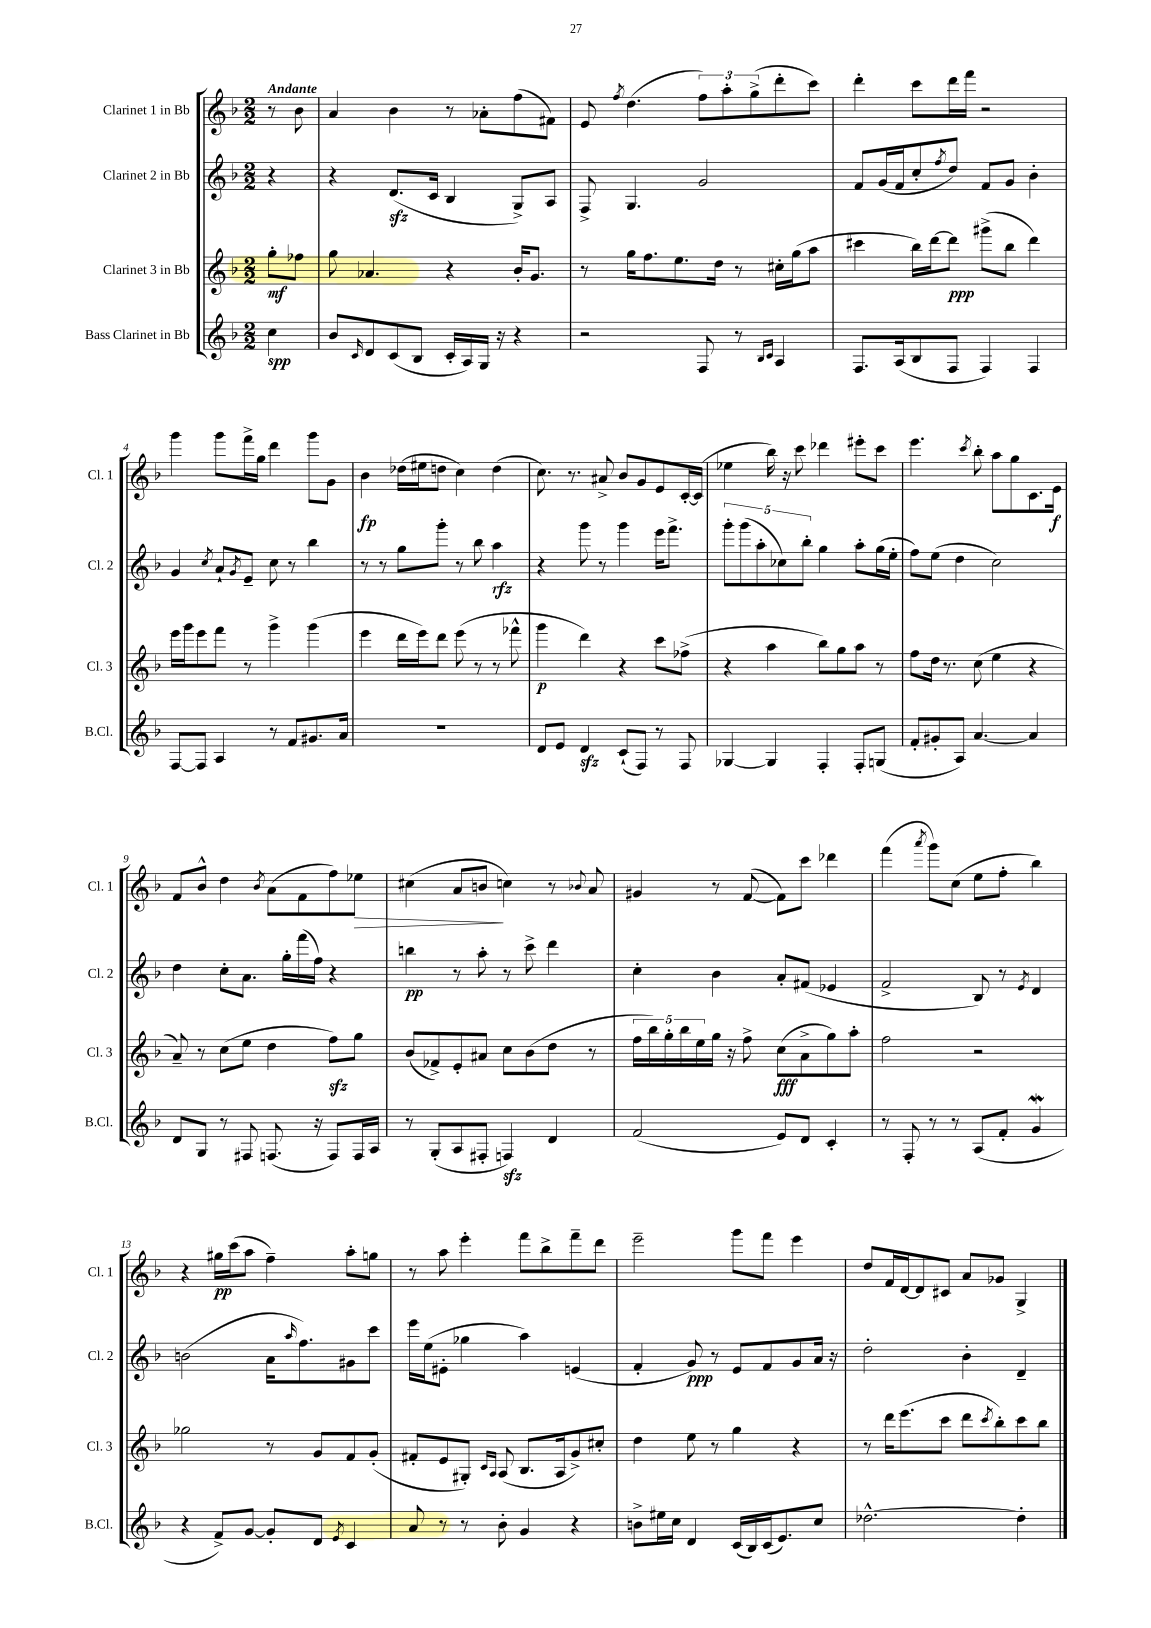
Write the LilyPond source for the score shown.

<<
\new StaffGroup <<
\new Staff = "s0" \with { instrumentName = "Clarinet 1 in Bb" shortInstrumentName = "Cl. 1" } {
    \clef treble \key f \major \numericTimeSignature \time 2/2 \partial 4 \tempo "Andante"
    r8 bes'8 |
    a'4 bes'4 r8 aes'8-. f''8( fis'8) |
    e'8 \acciaccatura { f''8 } d''4.( \tuplet 3/2 { f''8) a''8-. g''8->( } d'''8-. c'''8) |
    d'''4-. c'''8 d'''16 f'''16 r2 |
    g'''4 g'''8 f'''16-> g''16 d'''4 g'''8 g'8 |
    bes'4\fp des''16( eis''16 d''8 c''4) d''4( |
    c''8.) r8. ais'8-> bes'8 g'8 e'8 c'16~-. c'16( |
    ees''4 bes''16) r16 c'''8 des'''4 eis'''8-. c'''8 |
    e'''4. \acciaccatura { c'''8 } bes''8-. a''8 g''8 c'8. e'16\f |
    f'8 bes'8-^ d''4 \acciaccatura { bes'8 } a'8( f'8 f''8) ees''8\> |
    cis''4( a'8 b'8\! c''4) r8 \appoggiatura { bes'8 } a'8 |
    gis'4 r8 f'8~( f'8) c'''8 des'''4 |
    f'''4( \acciaccatura { a'''8 } g'''8) c''8( e''8 f''8-. bes''4) |
    r4 gis''16\pp c'''16( a''8 f''4--) a''8-. g''8 |
    r8 a''8 e'''4-. f'''8 bes''8-> f'''8-- d'''8 |
    e'''2-- g'''8 f'''8 e'''4 |
    d''8 f'16 d'16~ d'8 cis'8 a'8 ges'8 g4-> \bar "|." |
}
\new Staff = "s1" \with { instrumentName = "Clarinet 2 in Bb" shortInstrumentName = "Cl. 2" } {
    \clef treble \key f \major \numericTimeSignature \time 2/2 \partial 4
    r4 |
    r4 d'8.\sfz( c'16 bes4 g8->) a8 |
    f8-> g4. g'2 |
    f'8 g'16( f'16 c''8-. \acciaccatura { f''8 } d''8) f'8 g'8 bes'4-. |
    g'4 \acciaccatura { c''8 } a'8-! \acciaccatura { g'8 } e'8-- c''8 r8 bes''4 |
    r8 r8 g''8 g'''8-. r8 bes''8 a''4\rfz |
    r4 g'''8 r8 g'''4 e'''16 f'''8.-> |
    \tuplet 5/4 { g'''8-. g'''8( a''8-. ces''8) bes''8-. } g''4 a''8-. g''16( e''16-. |
    f''8) e''8( d''4 c''2) |
    d''4 c''8-. a'8. g''16-. f'''16( f''16) r4 |
    b''4\pp r8 a''8-. r8 c'''8-> d'''4 |
    c''4-. bes'4 a'8-. fis'8( ees'4 |
    f'2-> bes8) r8 \acciaccatura { e'8 } d'4 |
    b'2( a'16 \grace { a''16 } f''8.) gis'8 c'''8 |
    e'''16 e''16( eis'8-. ges''4 a''4) e'4( |
    f'4-. g'8\ppp) r8 e'8 f'8 g'8 a'16 r16 |
    d''2-. bes'4-. d'4-- \bar "|." |
}
\new Staff = "s2" \with { instrumentName = "Clarinet 3 in Bb" shortInstrumentName = "Cl. 3" } {
    \clef treble \key f \major \numericTimeSignature \time 2/2 \partial 4
    g''8-.\mf fes''8 |
    g''8 aes'4. r4 bes'16-. g'8. |
    r8 g''16 f''8. e''8. d''16 r8 cis''16-. g''16( a''8 |
    cis'''4 bes''16) d'''16~ d'''8\ppp gis'''8->( bes''8 d'''4) |
    e'''16 g'''16 e'''8 f'''8 r8 g'''4-> g'''4( |
    e'''4 d'''16 e'''16) d'''8 e'''8( r8 r8 fes'''8-^ |
    g'''4\p d'''4) r4 c'''8 fes''8->( |
    r4 a''4 bes''8) g''8 a''8 r8 |
    f''8 d''16 r8. c''8( e''4 r4 |
    a'8--) r8 c''8( e''8 d''4 f''8\sfz) g''8 |
    bes'8( fes'8->) e'8-. ais'8 c''8 bes'8( d''8 r8 |
    \tuplet 5/4 { f''16 bes''16) g''16-. bes''16 e''16 } g''16 r16 f''8-> c''8\fff( a'8-> g''8) a''8-. |
    f''2 r2 |
    ges''2 r8 g'8 f'8 g'8-.( |
    fis'8-. e'8 gis8-.) \grace { c'16 a16 } a8( bes8. a16 g'8->) cis''8-. |
    d''4 e''8 r8 g''4 r4 |
    r8 d'''16 e'''8.( c'''8 d'''8 \acciaccatura { c'''8 } bes''8-.) c'''8 bes''8 \bar "|." |
}
\new Staff = "s3" \with { instrumentName = "Bass Clarinet in Bb" shortInstrumentName = "B.Cl." } {
    \clef treble \key f \major \numericTimeSignature \time 2/2 \partial 4
    c''4\spp |
    bes'8 \grace { c'16 } d'8 c'8( bes8 c'16-. a16) g16 r16 r4 |
    r2 f8 r8 \grace { bes16 c'16 } a4 |
    f8. a16( bes8 f8 f4) f4 |
    f8~ f8 a4 r8 f'8 gis'8. a'16 |
    R1 |
    d'8 e'8 d'4\sfz c'8-!( f8) r8 f8 |
    ges4~ ges4 f4-. f8-. g8( |
    f'8-. gis'8-. a8) a'4.~ a'4 |
    d'8 g8 r8 fis8 f8.( r16 f8) f16 a16 |
    r8 g8-.( a8 fis8-. f4\sfz) d'4 |
    f'2( e'8) d'8 c'4-. |
    r8 f8-. r8 r8 a8( f'8-. g'4\mordent |
    r4 f'8->) g'8~ g'8-. d'8 \acciaccatura { e'8 } c'4 |
    a'8 r8 r8 bes'8-. g'4 r4 |
    b'8-> eis''16 c''16 d'4 c'16( bes16) c'16( e'8.) c''8 |
    des''2.~-^ des''4-. \bar "|." |
}
>>
>>
